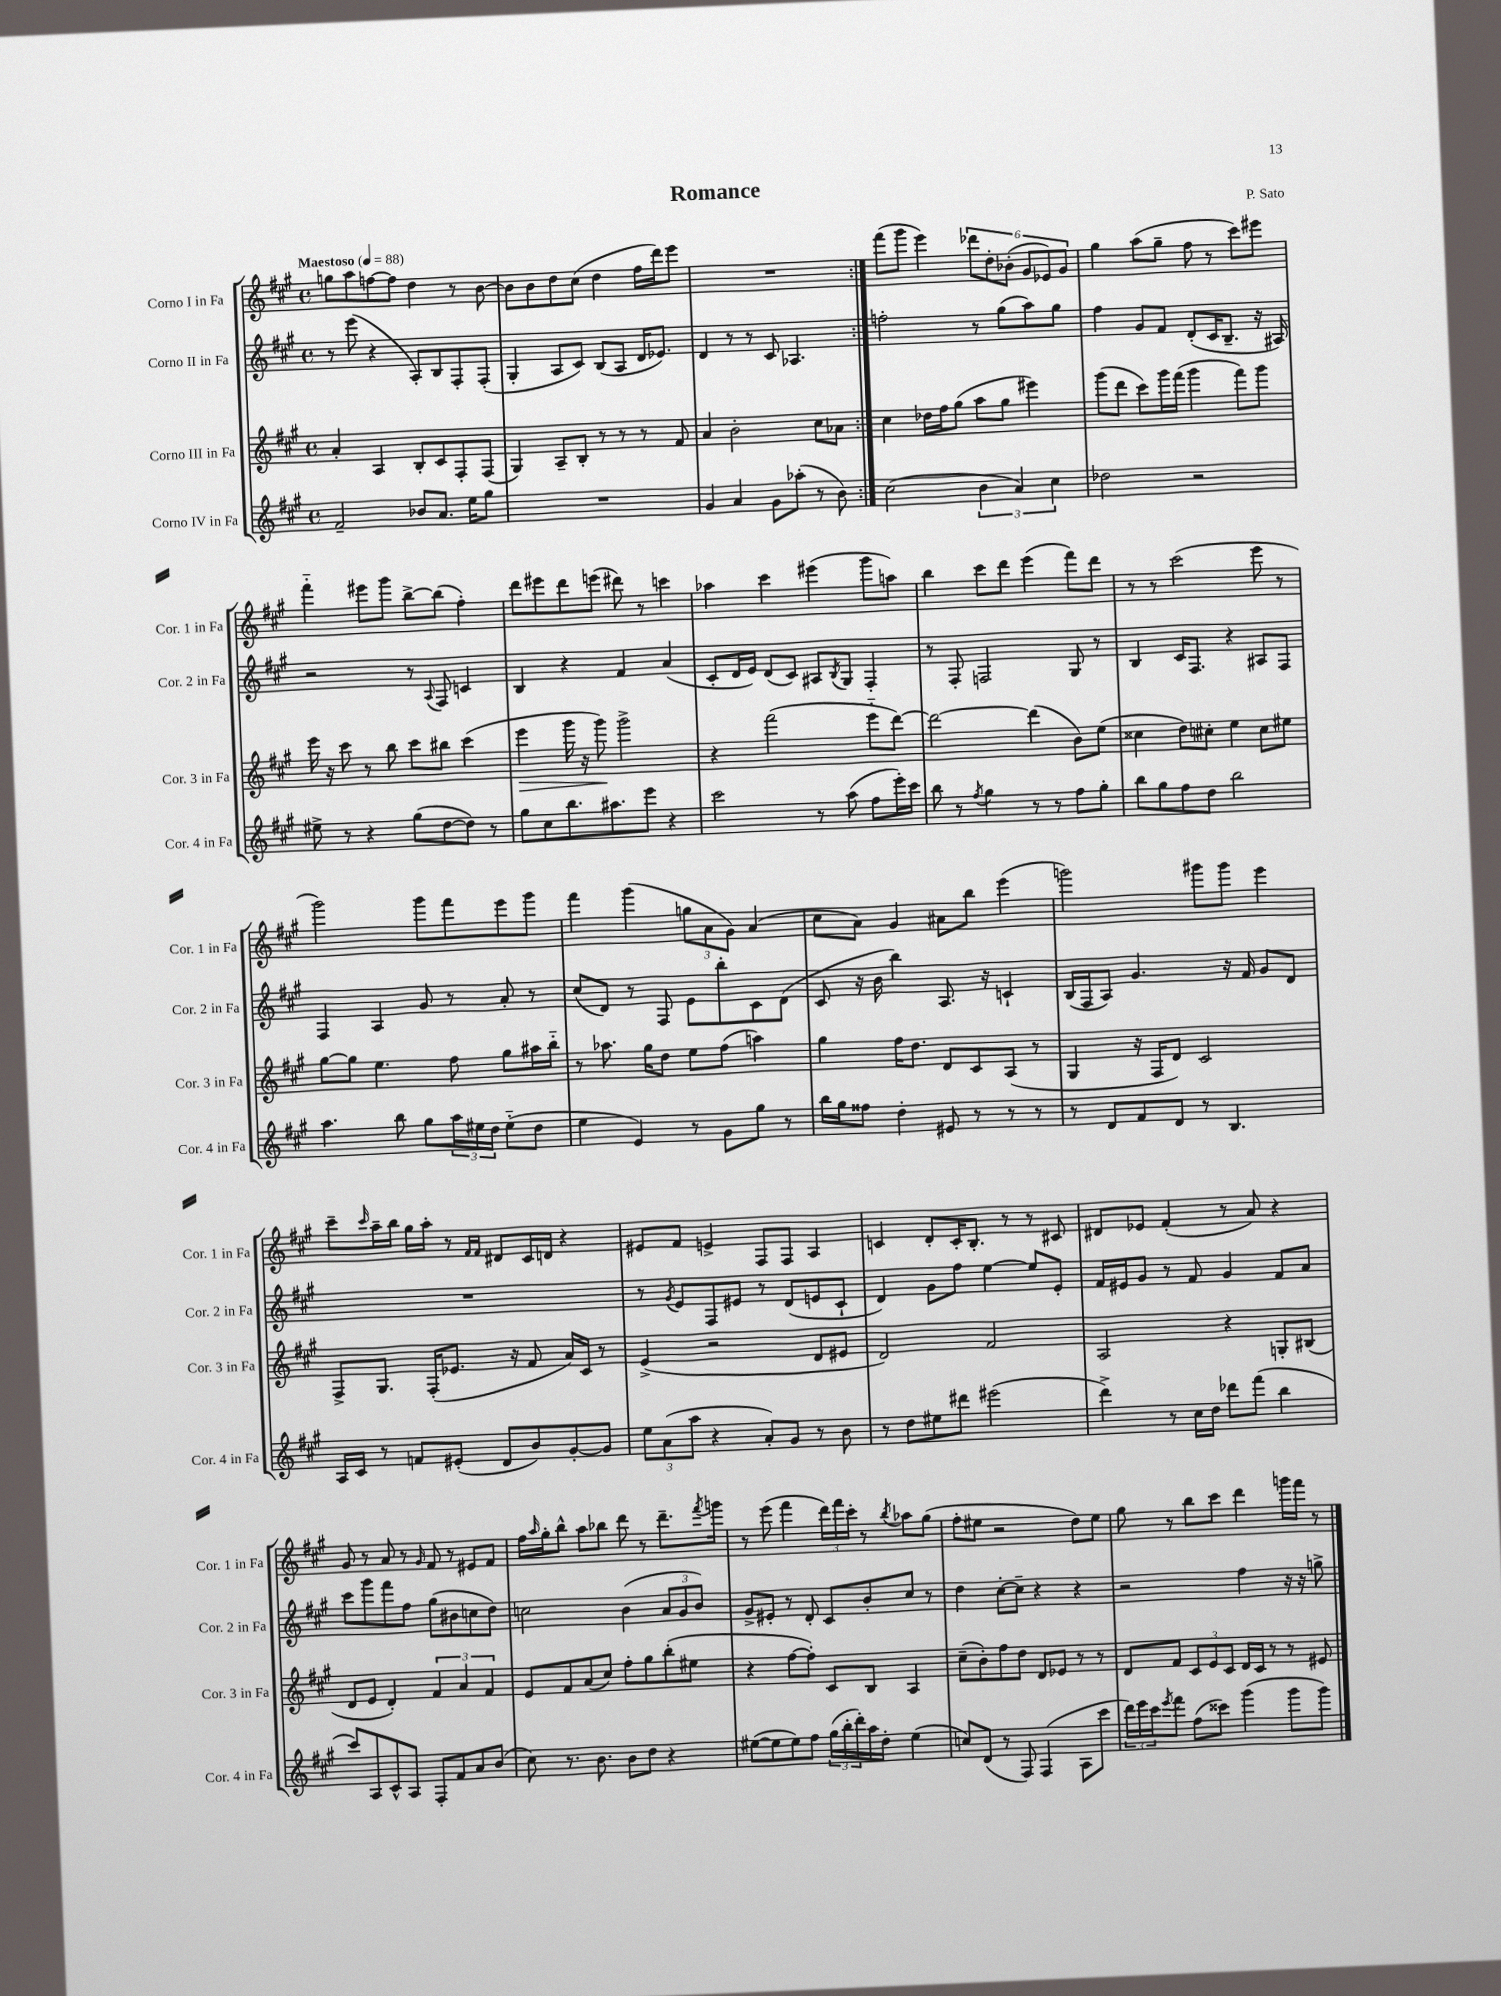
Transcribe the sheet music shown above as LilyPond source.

\header { title = "Romance" composer = "P. Sato" }
<<
\new StaffGroup <<
\new Staff = "s0" \with { instrumentName = "Corno I in Fa" shortInstrumentName = "Cor. 1 in Fa" } {
    \clef treble \key a \major \defaultTimeSignature \time 4/4 \tempo "Maestoso" 4 = 88
    \repeat volta 2 { g''8 a''8 f''8~ f''8 d''4 r8 b'8~ |
    b'8 b'8 d''8 cis''8( d''4 fis''16 d'''16) e'''8 |
    R1 | }
    fis'''8( gis'''8 e'''4) \tuplet 6/4 { des'''8 d''8-. bes'8-.( gis'8 ees'8) gis'8 } |
    gis''4 a''8( gis''8-- fis''8 r8 cis'''8) eis'''8 |
    fis'''4-_ eis'''8 gis'''8 b''8~-> b''8( fis''4-.) |
    d'''8 eis'''8 d'''8 e'''8( dis'''8) r8 c'''4 |
    aes''4 cis'''4 eis'''4( gis'''8 a''8) |
    b''4 cis'''8 d'''8 e'''4( fis'''8) d'''8 |
    r8 r8 cis'''2( e'''8 r8 |
    gis'''2) gis'''8 fis'''8 e'''8 gis'''8 |
    fis'''4 gis'''4( \tuplet 3/2 { g''8 a'8 gis'8) } a'4( |
    cis''8 a'8) gis'4 ais'8 b''8 e'''4( |
    g'''2) gis'''8 gis'''8 e'''4 |
    cis'''8-- \grace { cis'''16 } a''16-- b''16 gis''16 a''16-. r8 \grace { fis'16 fis'16 } dis'8 cis'16 d'16 r4 |
    eis'8 fis'8 e'4-> fis8 fis8 a4 |
    c'4 d'8-. c'16-. b8.-. r8 r8 cis'8 |
    dis'8 ees'8 fis'4-.( r8 a'8) r4 |
    gis'8 r8 a'8 r8 \grace { gis'16 } fis'8 r8 eis'8 fis'8 |
    fis''16 \grace { a''16 } gis''16-. b''8-^ a''8 bes''8 d'''8 r8 d'''8.-- \acciaccatura { fis'''8 } g'''16 |
    r8 e'''8( fis'''4 \tuplet 3/2 { d'''16) fis'''16 cis'''16-. } r8 \acciaccatura { b''8 } aes''8 gis''8( |
    fis''8-. eis''8 r2 d''8) eis''8 |
    gis''8 r8 b''8 cis'''8 d'''4 g'''16 fis'''16 r8 \bar "|." |
}
\new Staff = "s1" \with { instrumentName = "Corno II in Fa" shortInstrumentName = "Cor. 2 in Fa" } {
    \clef treble \key a \major \defaultTimeSignature \time 4/4
    \repeat volta 2 { r8 e'''8( r4 a8-.) b8 fis8-. fis8-.( |
    gis4-. a8 cis'8) b8( a8 d'16 ees'8.) |
    d'4 r8 r8 cis'8 aes4. | }
    f''2-. r8 gis''8( a''8) gis''8 |
    fis''4 gis'8 fis'8 d'8-.( cis'16 b8.-- r16 ais16) |
    r2 r8 \appoggiatura { a8 } fis8 c'4 |
    b4 r4 fis'4 a'4( |
    cis'8-. d'16 e'16) d'8( cis'8) ais8 \acciaccatura { b8 } gis8 fis4-. |
    r8 fis8-. f2 gis8 r8 |
    b4 cis'16 fis8. r4 ais8 fis8 |
    fis4 a4 gis'8 r8 a'8-. r8 |
    cis''8( d'8) r8 fis8 e'8 b''8-. cis'8 d'8( |
    cis'8 r16 b'16 b''4) a8. r16 c'4-! |
    b16( fis16 a8) gis'4. r16 fis'16 gis'8 d'8 |
    R1 |
    r8 \acciaccatura { gis'8 } e'8 fis8 eis'8 r8 d'8( e'8 cis'8-! |
    d'4) gis'8 fis''8 e''4~ e''8 e'8-. |
    fis'16 eis'16 gis'8 r8 fis'8 gis'4 fis'8 a'8 |
    cis'''8 gis'''8 fis'''8 fis''8 gis''8( bis'8 c''8 d''8) |
    c''2 b'4( \tuplet 3/2 { a'8 gis'8 b'8) } |
    gis'8-> eis'8-. r8 d'8-. cis'8 b'8-. cis''8 r8 |
    d''4 cis''8~-. cis''8-- r4 r4 |
    r2 fis''4 r16 r16 g''8-> \bar "|." |
}
\new Staff = "s2" \with { instrumentName = "Corno III in Fa" shortInstrumentName = "Cor. 3 in Fa" } {
    \clef treble \key a \major \defaultTimeSignature \time 4/4
    \repeat volta 2 { a'4-. a4 b8-. cis'8 fis8-. fis8( |
    gis4) a8-- b8-. r8 r8 r8 fis'8 |
    a'4 b'2-. cis''8 aes'8 | }
    cis''4 des''16 fis''16 gis''8( a''8 gis''8 eis'''4) |
    gis'''8( d'''8 cis'''8) gis'''16 fis'''16( gis'''4 fis'''8) gis'''8 |
    e'''16 r16 cis'''8 r8 b''8 cis'''8 bis''8 cis'''4( |
    e'''4\> gis'''16 r16 gis'''8\!) gis'''2-> |
    r4 fis'''2( e'''8-_ d'''8~) |
    d'''2~ d'''4( b'8) e''8( |
    cisis''4 d''8) cis''8-. e''4 cis''8 eis''8 |
    gis''8~ gis''8 e''4. fis''8 gis''8 ais''16 b''16-_ |
    r8 aes''8. gis''16 d''8 e''8 fis''8( a''4) |
    gis''4 fis''16 d''8. d'8 cis'8 a8( r8 |
    gis4 r16 fis16 d'8) cis'2 |
    fis8-> gis8. fis16-.( ees'8. r16 fis'8 a'16) cis'16 r8 |
    e'4->( r2 d'8 eis'8 |
    d'2) fis'2 |
    a2 r4 g8-. bis8( |
    d'8 e'8 d'4-.) \tuplet 3/2 { fis'4 a'4 fis'4 } |
    e'8 fis'8 a'8( cis''8) fis''8-. gis''8 b''8-.( eis''8 |
    r4 fis''8~ fis''8-.) cis'8 b8 a4 |
    cis''8--( b'8-.) fis''8 d''8 d'8 ees'8 r8 r8 |
    d'8 fis'8 \tuplet 3/2 { cis'8 e'8 cis'8 } d'16 cis'16 r8 r8 eis'8 \bar "|." |
}
\new Staff = "s3" \with { instrumentName = "Corno IV in Fa" shortInstrumentName = "Cor. 4 in Fa" } {
    \clef treble \key a \major \defaultTimeSignature \time 4/4
    \repeat volta 2 { fis'2-- bes'8 a'8. e''16 gis''8 |
    R1 |
    gis'4 a'4 gis'8 aes''8-.( r8 b'8) | }
    cis''2( \tuplet 3/2 { b'4 a'4) cis''4 } |
    des''2 r2 |
    eis''8-> r8 r4 gis''8( d''8~ d''8) r8 |
    gis''8 cis''8 b''8. ais''8. e'''8 r4 |
    cis'''2 r8 a''8( fis''8 e'''16-.) cis'''16 |
    b''8 r8 \acciaccatura { fis''8 } gis''4 r8 r8 fis''8 gis''8-. |
    b''8 gis''8 fis''8 d''8 b''2 |
    a''4. b''8 gis''8 \tuplet 3/2 { a''16 eis''16 d''16 } eis''8-_( d''8 |
    e''4 e'4) r8 gis'8 gis''8 r8 |
    b''16 gis''16 fisis''8 d''4-. eis'8 r8 r8 r8 |
    r8 d'8 fis'8 d'8 r8 b4. |
    a16 cis'16 r8 f'8 eis'8-.( d'8 b'8) gis'8~-. gis'8 |
    \tuplet 3/2 { e''8 a'8( a''8 } r4 a'8-.) gis'8 r8 b'8 |
    r8 d''8 eis''8 dis'''8 eis'''2( |
    d'''4->) r8 cis''16 d''16 des'''8 fis'''8( b''4 |
    cis'''8) a8 cis'8-^ a8 fis8-. fis'8 a'8 b'8( |
    cis''8) r8. b'8. b'8 d''8 r4 |
    eis''8~( eis''8 eis''8) fis''8 \tuplet 3/2 { gis''16( b''16-. d'''16-.) } a''16 d''16-. eis''4( |
    c''8) d'8( r8 fis8) fis4( a8 cis'''8 |
    \tuplet 3/2 { d'''16) e'''16 cis'''16 } \acciaccatura { e'''8 } fis'''8 fis''8( cisis'''8) gis'''4( gis'''8 gis'''8) \bar "|." |
}
>>
>>
\layout { \context { \Score \remove "Bar_number_engraver" } }
